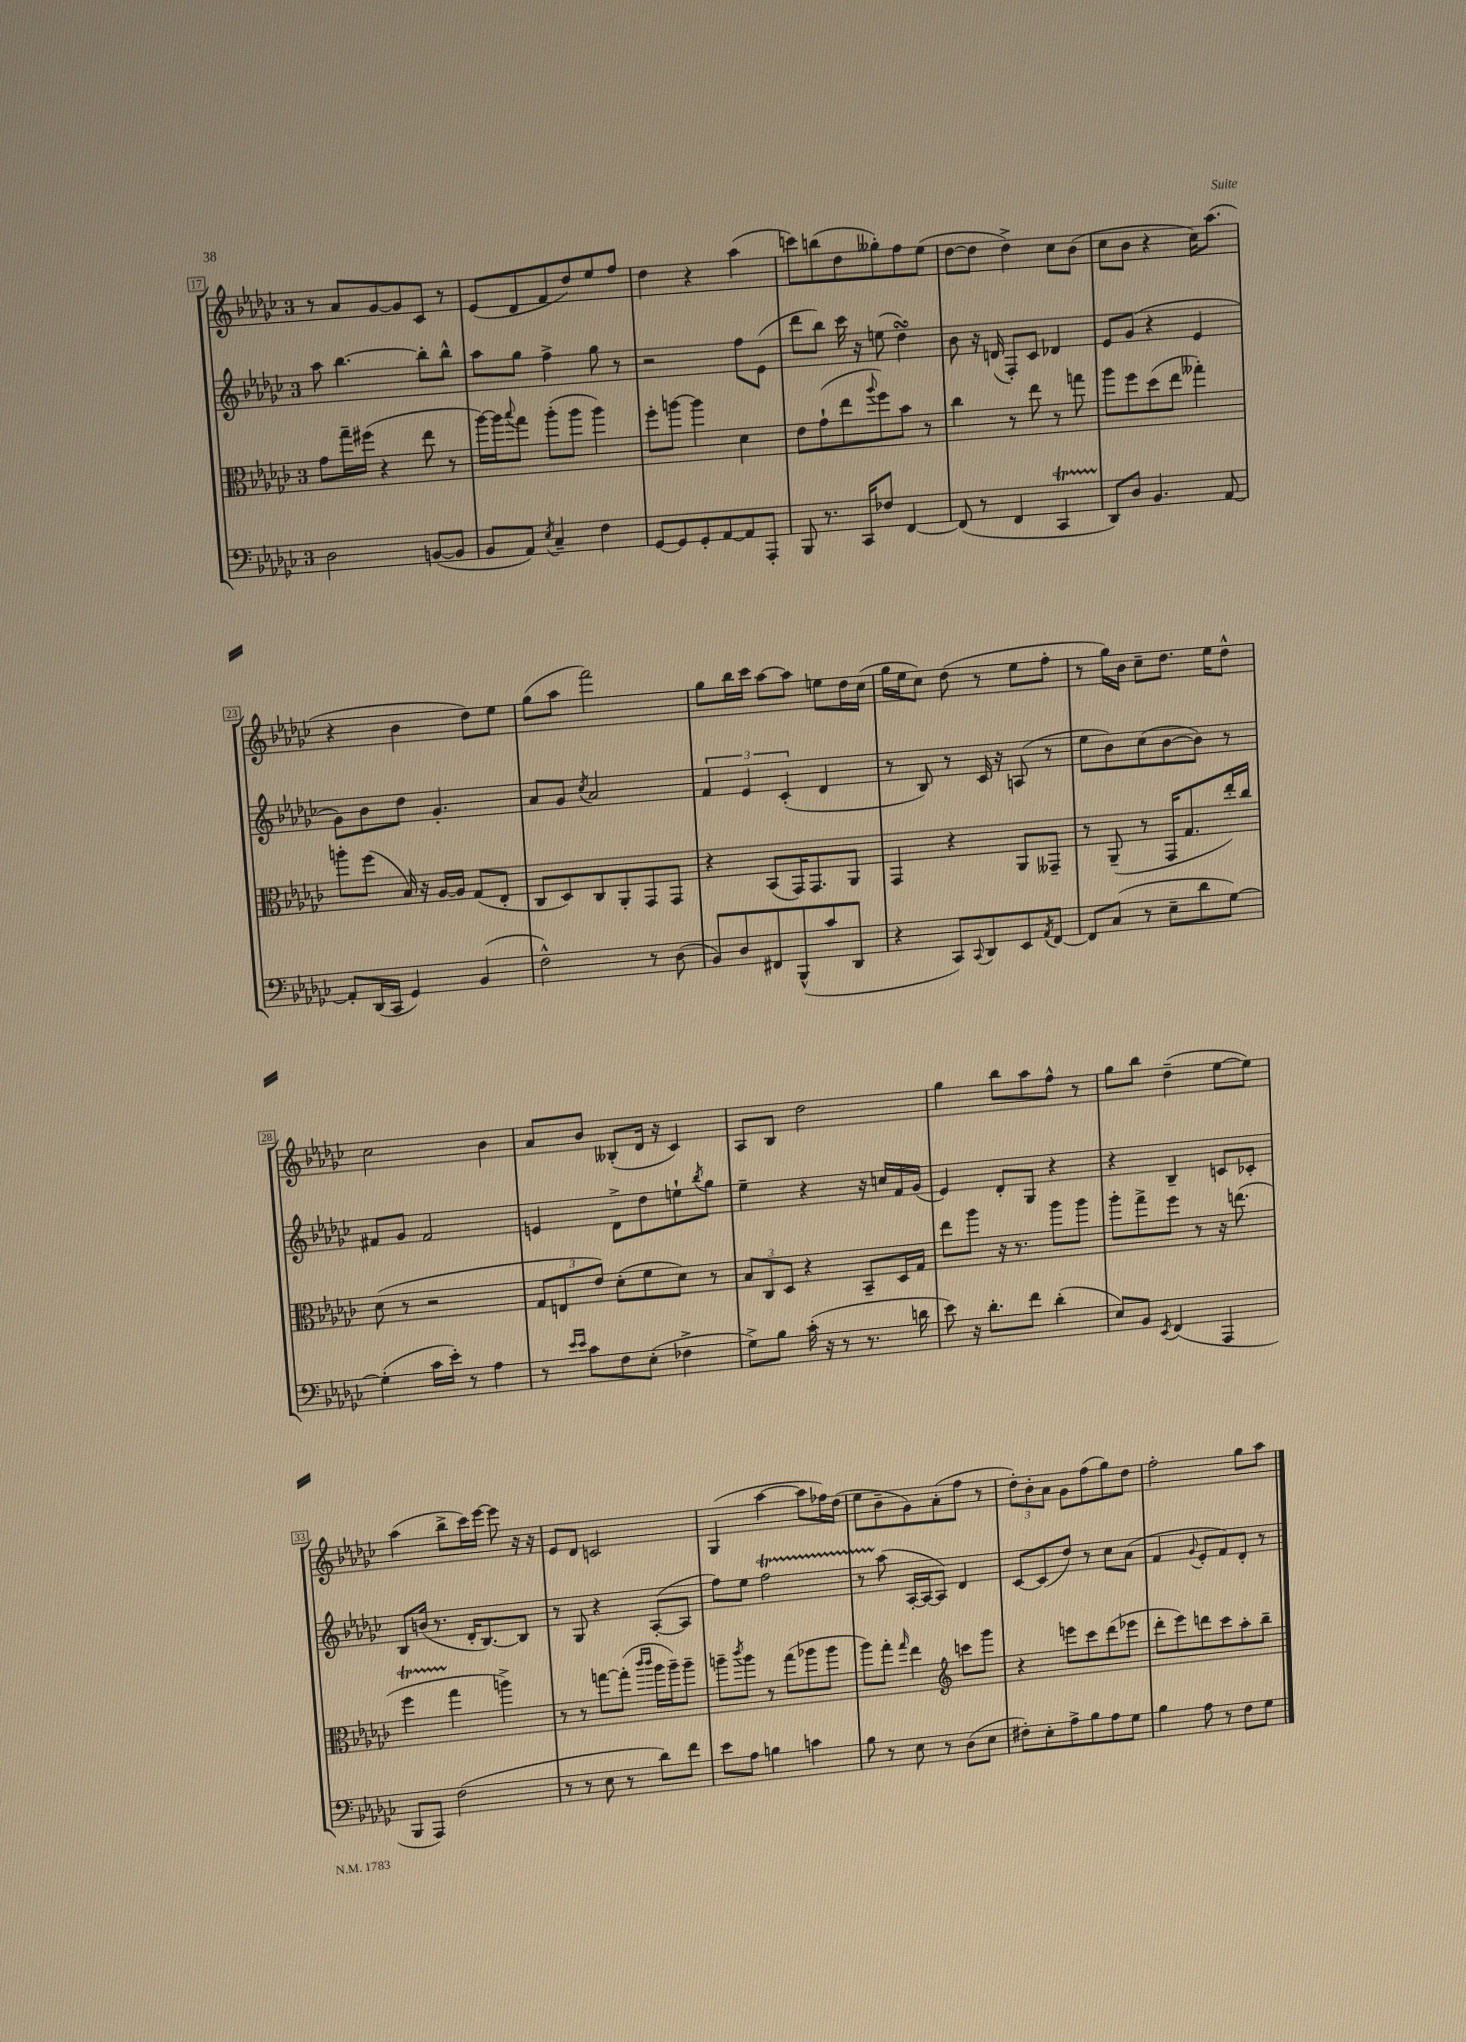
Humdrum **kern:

**kern	**kern	**kern	**kern
*staff4	*staff3	*staff2	*staff1
*clefF4	*clefC3	*clefG2	*clefG2
*k[b-e-a-d-g-c-]	*k[b-e-a-d-g-c-]	*k[b-e-a-d-g-c-]	*k[b-e-a-d-g-c-]
*M3/4	*M3/4	*M3/4	*M3/4
2D-\	8g-\L	8aa-\	8r
.	16gg-~\L	[4.bb-\	8a-/L
.	(16ff#\JJ	.	.
.	4r	.	[8g-/
.	.	.	8g-/]
([8BB/L	8ee-\	8bb-'\]L	8c-/J
8BB/]J	8r	8bb-^^\J	8r
=	=	=	=
8BB-/L	[16aa-\LL)	8aa-\L	(8e-/L
.	16aa-\]J	.	.
.	8qqbb-/	.	.
8AA-/J)	8gg-\J	8gg-\J	8d-/
8qE-/	.	.	.
4C-~/	(8aa-'\L	4ff^\	8f/
.	8aa-\J	.	8dd-/)
4F\	4aa-\)	8gg-\	8ee-/
.	.	8r	8ff/J
=	=	=	=
[8GG-/L	8ff'\L	2r	4dd-\
8GG-/]	[8aa\J	.	.
8GG-'/	4aa\]	.	4r
[8AA-/	.	.	.
8AA-/]	4d-\	8ff\L	(4aa-\
8AAA-'/J	.	(8e-\J	.
=	=	=	=
8BBB-/	8e-\L	8ddd-\L	8ccc\L)
8.r	(8g-`\	8bb-\J)	(8bb\
.	8ee-\	16ccc-\	8dd-\
16CC-/LK	.	16r	.
.	8qqaa-/	.	.
8F-/J	8ff\)	(8ee\	8gg--'\)
[4FF/	8b-\J	4dd-\)	8ff\
.	8r	.	(8ee-\J
=	=	=	=
(8FF/]	4cc-\	8b-\	[8dd-\L
8r	.	16r	8dd-\]J
.	.	(16d/	.
4FF/	8r	8F'/L)	4dd-^\)
.	8ee-\	8c-/J	.
4CC-/	8r	4d-/	8cc-\L
.	8gg\	.	(8b-\J
=	=	=	=
8DD-/L)	8aa-\L	8e-/L	8cc-\L
8D-/J	8ff\	(8g-/J	8b-\J
4.BB-/	(8dd-\	4r	4r
.	8ee-\J	.	.
.	4gg--'\)	4e-/	16cc-\LK)
.	.	.	(8.aa-\J
[8AA-/	.	.	.
=	=	=	=
8AA-'/]L	8aa'\L	8g-\L)	4r
(16DD-/L	(8ff\J	8b-\	.
16CC-/JJ	.	.	.
4GG-/)	16B-/)	8dd-\J	4b-\
.	16r	.	.
.	[16A-/LL	4.g-'/	.
.	16A-/]JJ	.	.
(4BB-/	(8G-/L	.	8dd-\L)
.	8E-'/J	.	8ee-\J
=	=	=	=
2F^^\)	8C-/L	8a-/L	(8gg-\L
.	8D-/)	8g-/J	8aa-\J
.	.	8qcc-/	.
.	8C-/	2a-/	2fff\)
.	8AA-'/	.	.
8r	8GG-/	.	.
(8D-\	8GG-/J	.	.
=	=	=	=
8BB-/L)	4r	6f/	8gg-\L
8D-/	.	.	16bb-\L
.	.	6e-/	.
.	.	.	16ccc-\JJ
8FF#/	(8BB-/L	.	[8aa-\L
.	.	(6c-'/	.
(8BBB-^^/	16GG-/K)	.	8aa-\]J
.	8.GG-/	.	.
8c-/	.	4d-/	8ee\L
8DD-/J	8AA-/J	.	16dd-\L
.	.	.	(16cc-\JJ
=	=	=	=
4r	4GG-/	8r	16gg-\LL
.	.	.	16ee-\J
.	.	8B-/)	8cc-\J)
8CC-/L)	4r	8r	(8dd-\
8qqCC-/	.	.	.
8DD-/	.	16c-/	8r
.	.	16r	.
8EE-/	8AA-/L	(8A/	8ee-\L
8qAA-/	.	.	.
[8FF/J	8GG--~/J	8r	8ff'\J
=	=	=	=
8FF/]L	8r	8ee-\L	8r
(8C-/J	(8AA-~/	8b-\)	16gg-\LL)
.	.	.	16b-\JJ
8r	8r	(8cc-\	8cc-~\L
8E-~\L	16GG-/LK	[8b-\	8.dd-\J
.	8.G-/	.	.
8d-\	.	8b-\]J)	.
.	.	.	16ee-\LK
[8G-\J)	16ee-'/L)	8r	8dd-^^\J
.	16cc-/JJ	.	.
=	=	=	=
(4G-'\]	(8d-\	8f#/L	2cc-\
.	8r	8g-/J	.
16c-\LL	2r	2f#/	.
16e-'\JJ)	.	.	.
8r	.	.	.
4A-\	.	.	4b-\
=	=	=	=
8r	12G-/L	4e/	8a-/L
.	12E/	.	.
16qqe-/LL	.	.	.
16qqe-/JJ	.	.	.
8c-\L	.	.	8b-/J
.	12e-/J)	.	.
8F\	(8d-'\L	8d-^\L	(8B--'/L
(8E-'\J	8f\	8dd-\	16d-/Jk
.	.	.	16r
4F-^\	8d-\J)	8ee`\	4c-/)
.	.	8qbb-/	.
.	8r	8gg-\J	.
=	=	=	=
8G-^\L)	12B-/L	4ee-~\	8A-/L
.	12C-/	.	.
8B-\J	.	.	8B-/J
.	12D-/J	.	.
(16c-'\	4r	4r	2dd-\
16r	.	.	.
8r	.	.	.
8.r	8BB-~/L	16r	.
.	.	16cc/LL	.
.	16D-/L	16f/	.
16d\	16G-/JJ	(16g-/JJ	.
=	=	=	=
8e-\)	8ee-\L	4e-/)	4gg-\
16r	8aa-\J	.	.
8.d-'\L	.	.	.
.	16r	8d-'/L	8bb-\L
.	8.r	.	.
8f\J	.	8G-/J	8aa-\
(4d-'\	8aa-\L	4r	8ff^^\J
.	8aa-\J	.	8r
=	=	=	=
8E-/L)	8aa-'\L	4r	8gg-\L
8BB-/J	8gg-^\	.	8bb-\J
8qEE-/	.	.	.
(4FF/	8ff\J	4B-~/	(4dd-~\
.	8r	.	.
4AAA-/	16r	8c/L	[8ee-\L
.	(8.ee\	.	.
.	.	8c-'/J	8ee-\]J)
=	=	=	=
8BBB-/L	4ff\	8B-/L	(4aa-\
8AAA-/J)	.	(16b/Jk	.
.	.	8.r	.
(2F\	4gg-\	.	8bb-^\L
.	.	16d-'/LK	16ccc-\L)
.	.	[8.B-/)	[16eee-\JJ
.	4aa^\)	.	8eee-\]
.	.	8B-/]J	16r
.	.	.	16r
=	=	=	=
8r	8r	8r	8e-/L
8r	8r	8G-/	8d-/J
8E-\	[8gg\L	4r	2c/
8r	(8gg'\]J	.	.
.	16qqccc-/LL	.	.
.	16qqccc-/JJ	.	.
8d-\L)	16aa-\LL	([8A-'/L	.
.	16aa-~\J)	.	.
8f\J	8aa-~\J	8A-/]J	.
=	=	=	=
8e-\L	8aa~\L	8ff\L)	(4G-/
.	8qccc-/	.	.
8A-\J	8aa\J	8ee-\J	.
4B\	8r	2ff\	[4aa-\
.	(8gg-\L	.	.
4c\	8aa-\	.	8aa-\]L
.	8aa-\J	.	16ff-\L)
.	.	.	(16dd-\JJ
=	=	=	=
8B-\	8aa-\L)	8r	8ee-\L
8r	8gg-'\J	(8aa-\	8b-~\
.	16qqgg-/	.	.
8E-\	4ee-\	[16A-'/LL	8g-\)
.	.	16A-/_J	.
8r	.	8A-/]J)	(8a-'\
*	*clefG2	*	*
(8D-\L	8ccc\L	4d-/	8ff\J
8E-\J	8ggg-\J	.	8r
=	=	=	=
8F#'\L)	4r	[8c-/L	12dd-'\L)
.	.	.	12b-'\
8E-'\	.	(8c-/]	.
.	.	.	12a-\J
8A-^\	8eee\L	8dd-/J)	8g-\L
8B-\	8ccc-\	8r	(8ff\
8A-\	(8ddd-\	8cc-\L	8gg-\)
8G-\J	8eee-\J	(8a-\J	8dd-\J
=	=	=	=
4B-\	8ddd-'\L	4f/	2ff'\
.	8eee-\)	.	.
.	.	8qqg-/	.
8A-\	8ddd\	8e-'/L	.
8r	8ccc-\	8f/)	.
8F\L	8aa-'\	8d-'/J	8gg-\L
8G-\J	8bb-~\J	8r	8aa-\J
==	==	==	==
*-	*-	*-	*-
